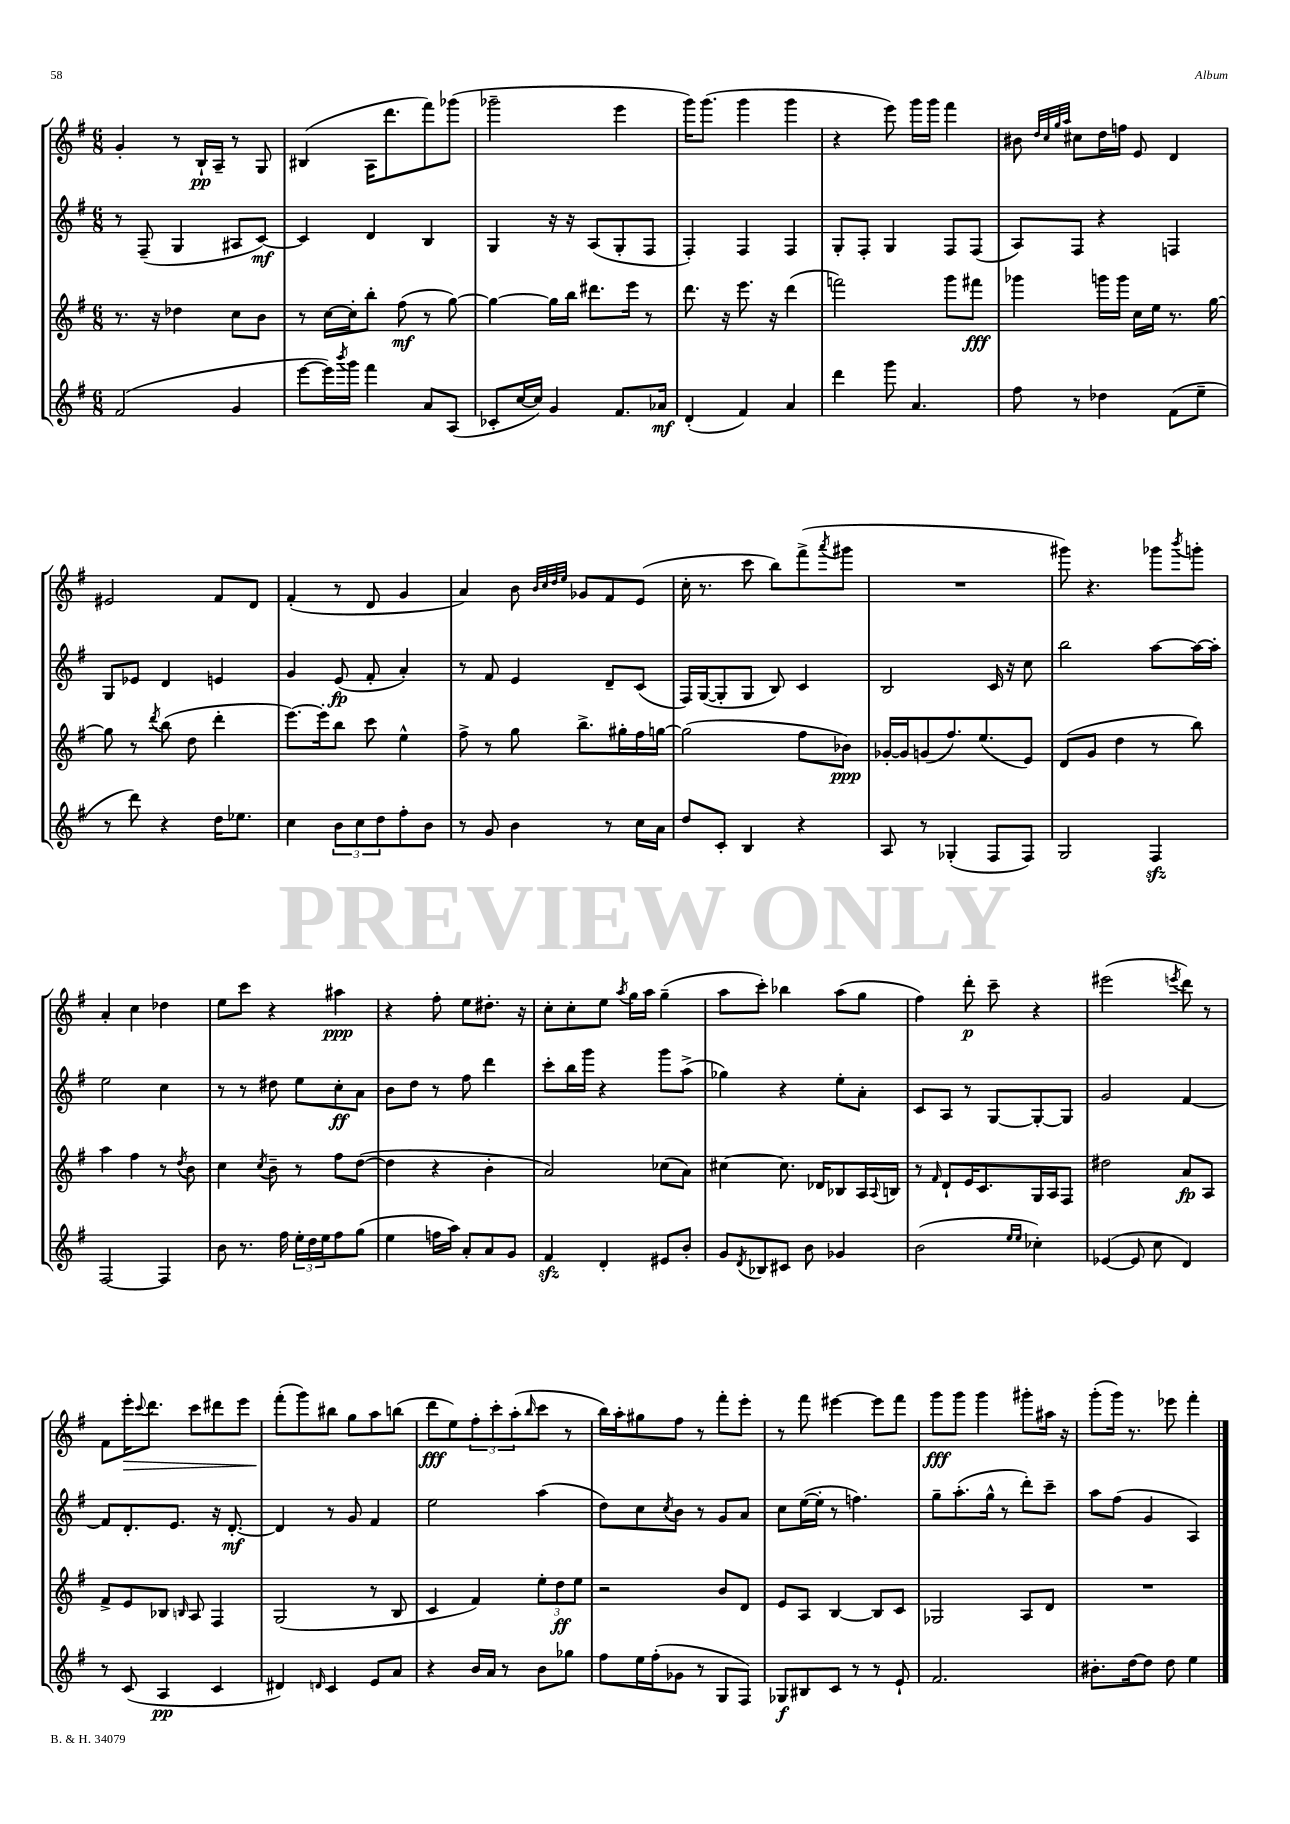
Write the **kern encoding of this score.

**kern	**dynam	**kern	**dynam	**kern	**dynam	**kern	**dynam
*part4	*part4	*part3	*part3	*part2	*part2	*part1	*part1
*staff4	*staff4	*staff3	*staff3	*staff2	*staff2	*staff1	*staff1
*clefG2	*	*clefG2	*	*clefG2	*	*clefG2	*
*k[f#]	*	*k[f#]	*	*k[f#]	*	*k[f#]	*
*M6/8	*	*M6/8	*	*M6/8	*	*M6/8	*
=42	=42	=42	=42	=42	=42	=42	=42
(2f#/	.	8.r	.	8r	.	4g'/	.
.	.	.	.	(8F#~/	.	.	.
.	.	16r	.	.	.	.	.
.	.	4dd-X\	.	4G/	.	8r	.
.	.	.	.	.	.	16B`/LL	pp
.	.	.	.	.	.	16A~/JJ	.
4g/	.	8cc\L	.	8A#X/L	.	8r	.
.	.	8b\J	.	[8c/J)	mf	8G/	.
=43	=43	=43	=43	=43	=43	=43	=43
[8eee\L	.	8r	.	4c/]	.	(4B#X/	.
16eee\L])	.	[16cc\LL	.	.	.	.	.
8qbbb/	.	.	.	.	.	.	.
16ggg\JJ	.	16cc'\J]	.	.	.	.	.
4fff#\	.	8bb'\J	.	4d/	.	16A\KL	.
.	.	.	.	.	.	8.ddd\	.
.	.	(8ff#\	mf	.	.	.	.
8a/L	.	8r	.	4B/	.	8fff#\)	.
(8A/J	.	[8gg\)	.	.	.	(8ggg-X\J	.
=44	=44	=44	=44	=44	=44	=44	=44
8c-X'/L	.	4gg\_	.	4G/	.	2ggg-X~\	.
[16cc/L	.	.	.	.	.	.	.
16cc/JJ])	.	.	.	.	.	.	.
4g/	.	16gg\LL]	.	16r	.	.	.
.	.	16bb\JJ	.	16r	.	.	.
.	.	8.ddd#X\L	.	(8A/L	.	.	.
8.f#/L	.	.	.	8G'/	.	4eee\	.
.	.	16eee\Jk	.	.	.	.	.
.	.	8r	.	8F#/J	.	.	.
16a-X/Jk	mf	.	.	.	.	.	.
=45	=45	=45	=45	=45	=45	=45	=45
(4d'/	.	8.ddd\	.	4F#'/)	.	16ggg\KL)	.
.	.	.	.	.	.	(8.ggg\J	.
.	.	16r	.	.	.	.	.
4f#/)	.	8.eee\	.	4F#/	.	4ggg\	.
.	.	16r	.	.	.	.	.
4a/	.	(4ddd\	.	4F#/	.	4ggg\	.
=46	=46	=46	=46	=46	=46	=46	=46
4ddd\	.	2fffn\)	.	8G'/L	.	4r	.
.	.	.	.	8F#'/J	.	.	.
8ggg\	.	.	.	4G/	.	8eee\)	.
4.a/	.	.	.	.	.	16ggg\LL	.
.	.	.	.	.	.	16ggg\JJ	.
.	.	8ggg\L	.	8F#/L	.	4fff#\	.
.	.	8fff#X\J	fff	(8F#/J	.	.	.
=47	=47	=47	=47	=47	=47	=47	=47
8ff#\	.	4ggg-X\	.	8A/L)	.	8b#X\	.
.	.	.	.	.	.	32qqdd/LLL	.
.	.	.	.	.	.	32qqcc/	.
.	.	.	.	.	.	32qqgg/	.
.	.	.	.	.	.	32qqaa/JJJ	.
8r	.	.	.	8F#/J	.	8cc#X\L	.
4dd-X\	.	16gggn\LL	.	4r	.	16dd\L	.
.	.	16ggg\JJ	.	.	.	16ffn\JJ	.
.	.	16cc\LL	.	.	.	8e/	.
.	.	16ee\JJ	.	.	.	.	.
(8f#\L	.	8.r	.	4Fn/	.	4d/	.
8ee~\J	.	.	.	.	.	.	.
.	.	[16gg\	.	.	.	.	.
!!LO:LB:g=z
=48	=48	=48	=48	=48	=48	=48	=48
8r	.	8gg\]	.	8G/L	.	2e#X/	.
8ddd\)	.	8r	.	8e-X/J	.	.	.
.	.	8qddd/	.	.	.	.	.
4r	.	(8bb\	.	4d/	.	.	.
.	.	8dd\	.	.	.	.	.
16dd\KL	.	4ddd'\	.	4en/	.	8f#/L	.
8.ee-X\J	.	.	.	.	.	.	.
.	.	.	.	.	.	8d/J	.
=49	=49	=49	=49	=49	=49	=49	=49
4cc\	.	[8.eee\L)	.	4g/	.	(4f#'/	.
.	.	16eee'\k]	.	.	.	.	.
12b\L	.	8bb\J	.	(8e/	fp	8r	.
12cc\	.	.	.	.	.	.	.
.	.	8ccc\	.	8f#'/	.	8d/	.
12dd\	.	.	.	.	.	.	.
8ff#'\	.	4ee^^\	.	4a'/)	.	4g/	.
8b\J	.	.	.	.	.	.	.
=50	=50	=50	=50	=50	=50	=50	=50
8r	.	8ff#^\	.	8r	.	4a/)	.
8g/	.	8r	.	8f#/	.	.	.
4b\	.	8gg\	.	4e/	.	8b\	.
.	.	.	.	.	.	32qqb/LLL	.
.	.	.	.	.	.	32qqcc/	.
.	.	.	.	.	.	32qqdd/	.
.	.	.	.	.	.	32qqee/JJJ	.
.	.	8.bb^\L	.	.	.	8g-X/L	.
8r	.	.	.	8d~/L	.	8f#/	.
.	.	16gg#X'\L	.	.	.	.	.
16cc\LL	.	16ff#\	.	(8c/J	.	(8e/J	.
16a\JJ	.	[16ggn\JJ	.	.	.	.	.
=51	=51	=51	=51	=51	=51	=51	=51
8dd/L	.	(2gg\]	.	16F#/LL)	.	16cc'\	.
.	.	.	.	([16G/J	.	8.r	.
8c'/J	.	.	.	8G'/]	.	.	.
4B/	.	.	.	8G/J	.	8ccc\	.
.	.	.	.	8B/)	.	8bb\L)	.
4r	.	8ff#\L	.	4c/	.	(8fff#^\	.
.	.	.	.	.	.	8qaaa/	.
.	.	8b-X\J)	ppp	.	.	8ggg#X\J	.
=52	=52	=52	=52	=52	=52	=52	=52
8A/	.	[16g-X'/LL	.	2B/	.	2.r	.
.	.	16g-/J]	.	.	.	.	.
8r	.	(8gn/	.	.	.	.	.
(4G-X'/	.	8.ff#/)	.	.	.	.	.
.	.	(8.ee/	.	.	.	.	.
8F#/L	.	.	.	16c/	.	.	.
.	.	.	.	16r	.	.	.
8F#/J)	.	8e/J)	.	8cc\	.	.	.
=53	=53	=53	=53	=53	=53	=53	=53
2G/	.	(8d/L	.	2bb\	.	8ggg#X\)	.
.	.	8g/J	.	.	.	4.r	.
.	.	4dd\	.	.	.	.	.
4F#zz/	.	8r	.	[8aa\L	.	8ggg-X\L	.
.	.	.	.	.	.	8qbbb/	.
.	.	8bb\)	.	16aa\L_	.	8gggn'\J	.
.	.	.	.	16aa'\JJ]	.	.	.
!!LO:LB:g=z
=54	=54	=54	=54	=54	=54	=54	=54
[2F#/	.	4aa\	.	2ee\	.	4a'/	.
.	.	4ff#\	.	.	.	4cc\	.
4F#/]	.	8r	.	4cc\	.	4dd-X\	.
.	.	8qdd/	.	.	.	.	.
.	.	8b\	.	.	.	.	.
=55	=55	=55	=55	=55	=55	=55	=55
8b\	.	4cc\	.	8r	.	8ee\L	.
8.r	.	.	.	8r	.	8ccc\J	.
.	.	8qcc/	.	.	.	.	.
.	.	8b~\	.	8dd#X\	.	4r	.
16ff#\	.	.	.	.	.	.	.
24ee'\LL	.	8r	.	8ee\L	.	.	.
24dd\	.	.	.	.	.	.	.
24ee\J	.	.	.	.	.	.	.
8ff#\	.	8ff#\L	.	8cc'\	ff	4aa#X\	ppp
(8gg\J	.	([8dd\J	.	8a\J	.	.	.
=56	=56	=56	=56	=56	=56	=56	=56
4ee\	.	4dd\]	.	8b\L	.	4r	.
.	.	.	.	8dd\J	.	.	.
16ffn\LL	.	4r	.	8r	.	8ff#'\	.
16aa\JJ)	.	.	.	.	.	.	.
8a'/L	.	.	.	8ff#\	.	8ee\L	.
8a/	.	4b'\	.	4ddd\	.	8.dd#X'\J	.
8g/J	.	.	.	.	.	.	.
.	.	.	.	.	.	16r	.
=57	=57	=57	=57	=57	=57	=57	=57
4f#zz/	.	2a/)	.	8ccc'\L	.	8cc'\L	.
.	.	.	.	16bb\L	.	8cc'\	.
.	.	.	.	16ggg\JJ	.	.	.
4d'/	.	.	.	4r	.	8ee\J	.
.	.	.	.	.	.	8qaa/	.
.	.	.	.	.	.	16gg\LL	.
.	.	.	.	.	.	16aa\JJ	.
8e#X/L	.	(8cc-X\L	.	8ggg\L	.	(4gg~\	.
8b'/J	.	8a\J)	.	(8aa^\J	.	.	.
=58	=58	=58	=58	=58	=58	=58	=58
8g/L	.	[4cc#X\	.	4gg-X\)	.	8aa\L	.
8qd/	.	.	.	.	.	.	.
8B-X/	.	.	.	.	.	8ccc'\J)	.
8c#X/J	.	8.cc#\]	.	4r	.	4bb-X\	.
8b\	.	.	.	.	.	.	.
.	.	16d-X/KL	.	.	.	.	.
4g-X/	.	8B-X/	.	8ee'\L	.	(8aa\L	.
.	.	16A/L	.	8a'\J	.	8gg\J	.
.	.	8qqA/	.	.	.	.	.
.	.	16Bn/JJ	.	.	.	.	.
=59	=59	=59	=59	=59	=59	=59	=59
(2b\	.	8r	.	8c/L	.	4ff#\)	.
.	.	16qqf#/	.	.	.	.	.
.	.	8d`/L	.	8A/J	.	.	.
.	.	16e/K	.	8r	.	8ddd'\	p
.	.	8.c/	.	.	.	.	.
.	.	.	.	[8G/L	.	8ccc~\	.
16qqee/LL	.	.	.	.	.	.	.
16qqee/JJ	.	.	.	.	.	.	.
4cc-X'\)	.	16G/L	.	8G'/_	.	4r	.
.	.	16A/J	.	.	.	.	.
.	.	8F#/J	.	8G/J]	.	.	.
=60	=60	=60	=60	=60	=60	=60	=60
([4e-X/	.	2dd#X\	.	2g/	.	(2eee#X\	.
8e-/]	.	.	.	.	.	.	.
8cc\	.	.	.	.	.	.	.
.	.	.	.	.	.	8qeeen/	.
4d/)	.	8a/L	fp	[4f#/	.	8ddd\)	.
.	.	8A/J	.	.	.	8r	.
!!LO:LB:g=z
=61	=61	=61	=61	=61	=61	=61	=61
8r	.	8f#^/L	.	8f#/L]	.	8f#\L	.
!	!	!	!	!	!	!	!LO:HP:b
(8c/	.	8e/	.	8.d'/	.	16eee'\K	>
.	.	.	.	.	.	8qqccc/	.
.	.	.	.	.	.	8.ddd\J	.
4A/	pp	8B-X/J	.	.	.	.	.
.	.	.	.	8.e/J	.	.	.
.	.	16qqBn/	.	.	.	.	.
.	.	8A/	.	.	.	8ccc\L	.
4c/	.	4F#/	.	16r	.	8ddd#X\	.
.	.	.	.	[8.d'/	mf	.	.
.	.	.	.	.	.	8eee\J	.
=62	=62	=62	=62	=62	=62	=62	=62
4d#X/)	.	(2G/	.	4d/]	.	(8fff#'\L	.
.	.	.	.	.	.	8ggg\)	]
16qqdn/	.	.	.	.	.	.	.
4c/	.	.	.	8r	.	8bb#X\J	.
.	.	.	.	8g/	.	8gg\L	.
8e/L	.	8r	.	4f#/	.	8aa\	.
8a/J	.	8B/	.	.	.	(8bbn\J	.
=63	=63	=63	=63	=63	=63	=63	=63
4r	.	4c/	.	2ee\	.	8ddd\L	fff
.	.	.	.	.	.	8ee\)	.
16b/LL	.	4f#/)	.	.	.	12ff#'\	.
16a/JJ	.	.	.	.	.	.	.
.	.	.	.	.	.	12ccc'\	.
8r	.	.	.	.	.	.	.
.	.	.	.	.	.	(12aa'\	.
.	.	.	.	.	.	16qqbb/	.
8b\L	.	12ee'\L	.	(4aa\	.	8ccc\J	.
.	.	12dd\	ff	.	.	.	.
8gg-X\J	.	.	.	.	.	8r	.
.	.	12ee\J	.	.	.	.	.
=64	=64	=64	=64	=64	=64	=64	=64
8ff#\L	.	2r	.	8dd\L)	.	16bb\LL)	.
.	.	.	.	.	.	16aa'\J	.
16ee\L	.	.	.	8cc\	.	8gg#X\	.
(16ff#'\J	.	.	.	.	.	.	.
.	.	.	.	8qcc/	.	.	.
8g-X\J	.	.	.	8b\J	.	8ff#\J	.
8r	.	.	.	8r	.	8r	.
8G/L	.	8b/L	.	8g/L	.	8fff#'\L	.
8F#/J)	.	8d/J	.	8a/J	.	8eee'\J	.
=65	=65	=65	=65	=65	=65	=65	=65
8G-X/L	f	8e/L	.	8cc\L	.	8r	.
8B#X/	.	8A/J	.	([16ee\L	.	8fff#\	.
.	.	.	.	16ee'\JJ]	.	.	.
8c/J	.	[4B/	.	8r	.	[4eee#X\	.
8r	.	.	.	4.ffn\)	.	.	.
8r	.	8B/L]	.	.	.	8eee#\L]	.
8e`/	.	8c/J	.	.	.	8fff#\J	.
=66	=66	=66	=66	=66	=66	=66	=66
2.f#/	.	2G-X/	.	8gg~\L	.	8ggg\L	fff
.	.	.	.	(8.aa'\	.	8ggg\J	.
.	.	.	.	.	.	4ggg\	.
.	.	.	.	16gg^^\Jk	.	.	.
.	.	.	.	8r	.	.	.
.	.	8A/L	.	8ddd'\L)	.	8ggg#X'\L	.
.	.	8d/J	.	8ccc~\J	.	16aa#X\Jk	.
.	.	.	.	.	.	16r	.
=67	=67	=67	=67	=67	=67	=67	=67
8.b#X'\L	.	2.r	.	8aa\L	.	(8ggg'\L	.
.	.	.	.	(8ff#\J	.	16ggg\Jk)	.
[16dd\k	.	.	.	.	.	8.r	.
8dd\J]	.	.	.	4g/	.	.	.
8dd\	.	.	.	.	.	8eee-X\	.
4ee\	.	.	.	4A/)	.	4fff#'\	.
==	==	==	==	==	==	==	==
*-	*-	*-	*-	*-	*-	*-	*-
